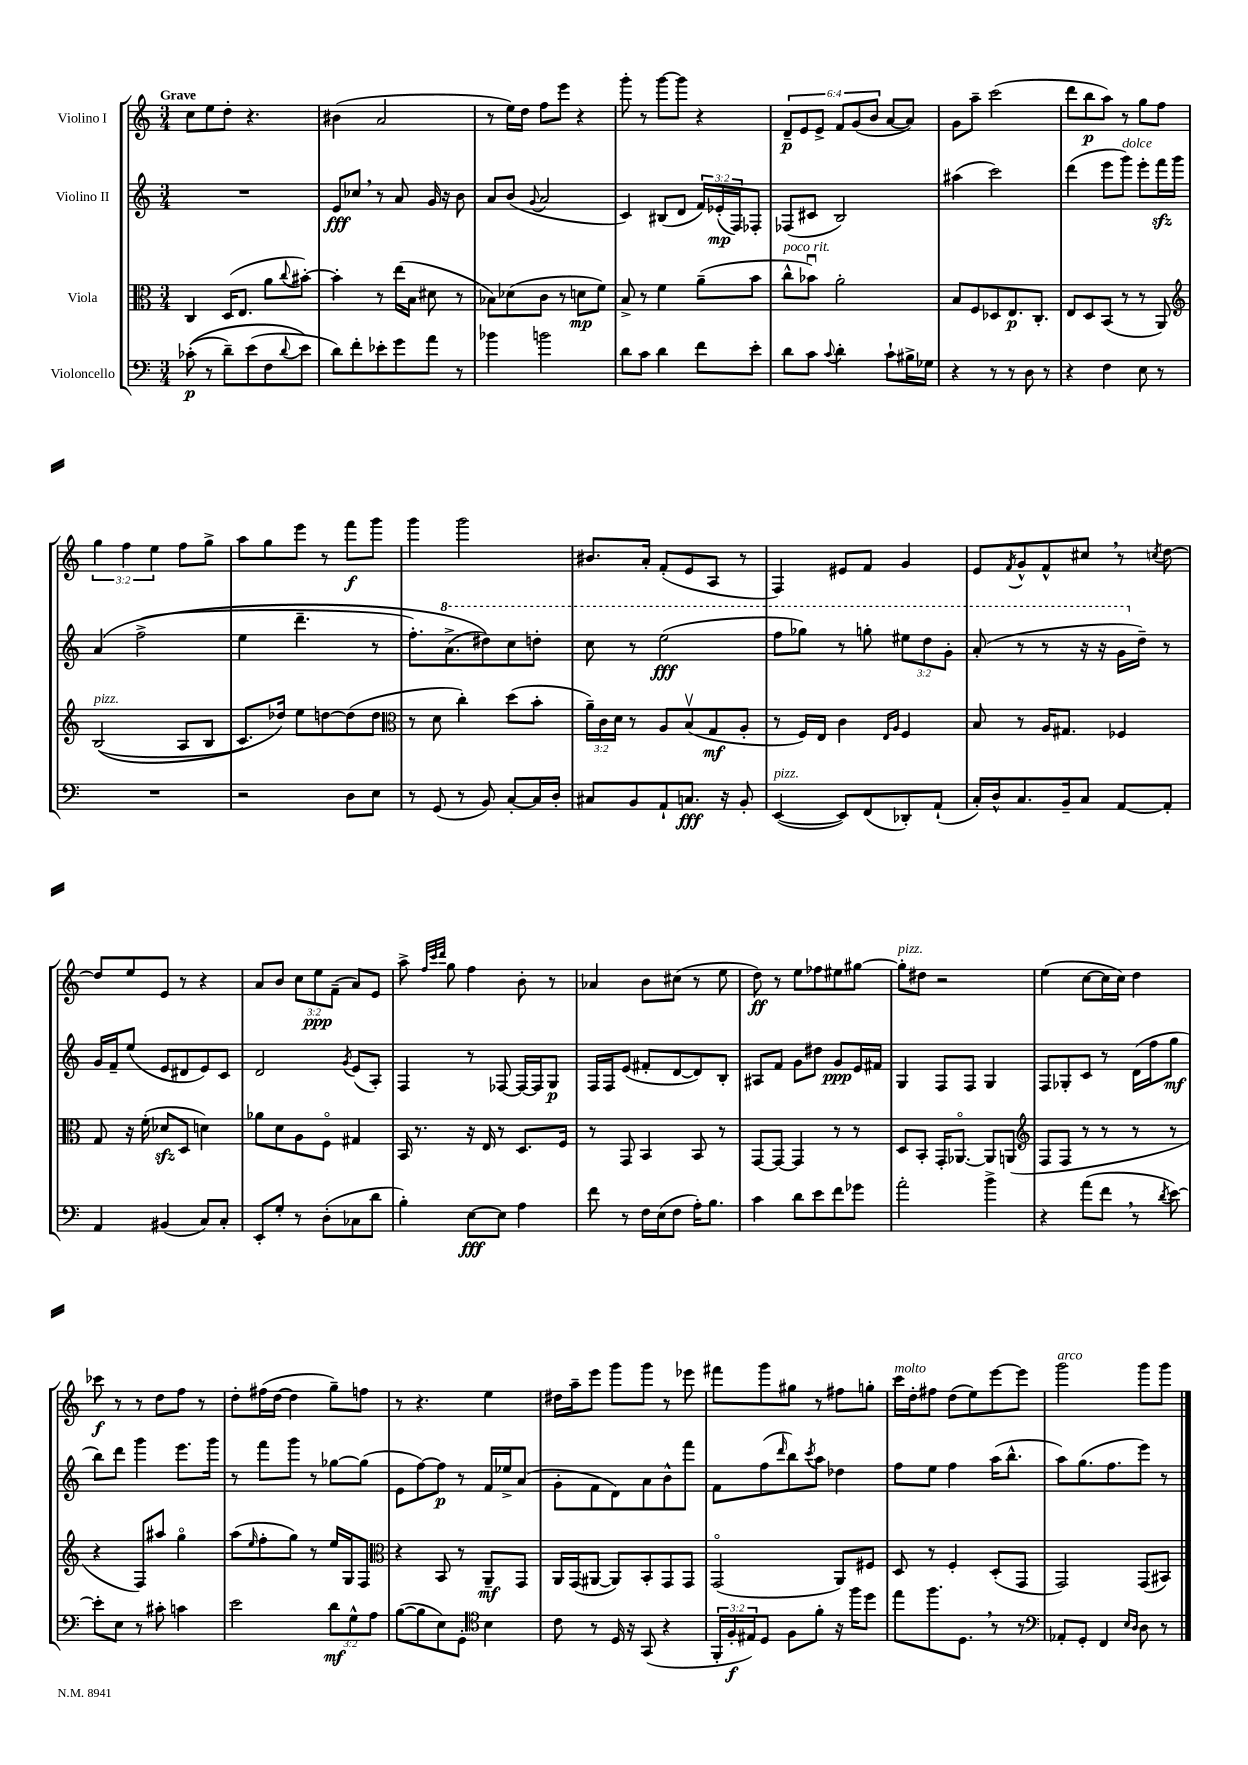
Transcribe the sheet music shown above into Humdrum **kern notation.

**kern	**dynam	**kern	**dynam	**kern	**dynam	**kern	**dynam
*part4	*part4	*part3	*part3	*part2	*part2	*part1	*part1
*staff4	*staff4	*staff3	*staff3	*staff2	*staff2	*staff1	*staff1
*I"Violoncello	*	*I"Viola	*	*I"Violino II	*	*I"Violino I	*
*clefF4	*	*clefC3	*	*clefG2	*	*clefG2	*
*k[]	*	*k[]	*	*k[]	*	*k[]	*
*M3/4	*	*M3/4	*	*M3/4	*	*M3/4	*
=1	=1	=1	=1	=1	=1	=1	=1
!	!	!	!	!	!	!LO:TX:a:B:t=Grave	!
((8c-X'\	p	4C/	.	2.r	.	8cc\L	.
8r	.	.	.	.	.	8ee\	.
8d~\L)	.	(16D/KL	.	.	.	8dd'\J	.
.	.	8.E/J	.	.	.	.	.
(8e\	.	.	.	.	.	4.r	.
8F\	.	8a\L	.	.	.	.	.
8qqd/	.	8qqcc/	.	.	.	.	.
8e\J)	.	[8b#X'\J)	.	.	.	.	.
=2	=2	=2	=2	=2	=2	=2	=2
8d\L)	.	4b#'\]	.	8e/L	fff	(4b#X\	.
8f'\	.	.	.	8cc-X,/J	.	.	.
8e-X'\	.	8r	.	8r	.	2a/	.
8g\	.	(16ee\LL	.	8a/	.	.	.
.	.	16B\JJ	.	.	.	.	.
8a\J	.	8d#X\	.	16g/	.	.	.
.	.	.	.	16r	.	.	.
8r	.	8r	.	8b\	.	.	.
=3	=3	=3	=3	=3	=3	=3	=3
4b-X\	.	8B-X\L)	.	8a/L	.	8r	.
.	.	(8d-X\	.	(8b/J	.	16ee\LL)	.
.	.	.	.	.	.	16dd\JJ	.
.	.	.	.	8qqg/	.	.	.
2bn\	.	8c\J	.	2a/	.	8ff\L	.
.	.	8r	.	.	.	8eee\J	.
.	.	8dn\L	mp	.	.	4r	.
.	.	8f\J)	.	.	.	.	.
=4	=4	=4	=4	=4	=4	=4	=4
8d\L	.	8B^/	.	4c/)	.	8ggg'\	.
8c\J	.	8r	.	.	.	8r	.
4d\	.	4f\	.	(8B#X/L	.	[8ggg\L	.
.	.	.	.	8d/J	.	8ggg\J]	.
8f\L	.	(8a~\L	.	24f/LL)	.	4r	.
.	.	.	.	(24e-X'/	mp	.	.
.	.	.	.	24F/J)	.	.	.
8e'\J	.	8b\J	.	8F-X'/J	.	.	.
=5	=5	=5	=5	=5	=5	=5	=5
!	!	!LO:TX:a:i:t=poco rit.	!	!	!	!	!
8d\L	.	8cc^^\L	.	(8F-X/L	.	12d~/L	p
.	.	.	.	.	.	12e/	.
8c\J	.	8b-Xu\J)	.	8c#X/J	.	.	.
.	.	.	.	.	.	12e^/J	.
8qqc/	.	.	.	.	.	.	.
4d'\	.	2a'\	.	2B/)	.	12f/L	.
.	.	.	.	.	.	(12g/	.
.	.	.	.	.	.	12b/J	.
8c`\L	.	.	.	.	.	[8a/L	.
16B#X^\L	.	.	.	.	.	8a/J])	.
16G-X\JJ	.	.	.	.	.	.	.
=6	=6	=6	=6	=6	=6	=6	=6
4r	.	8B/L	.	(4aa#X\	.	8g\L	.
.	.	8F/	.	.	.	8aa~\J	.
8r	.	8D-X/	.	2ccc\)	.	(2ccc\	.
8r	.	8.E/	p	.	.	.	.
8D\	.	.	.	.	.	.	.
.	.	8.C'/J	.	.	.	.	.
8r	.	.	.	.	.	.	.
=7	=7	=7	=7	=7	=7	=7	=7
4r	.	8E/L	.	(4ddd\	.	8ddd\L	.
.	.	8D/	.	.	.	8bb\	p
4F\	.	(8BB/J	.	8eee\L	.	8aa\J)	.
!	!	!	!	!LO:TX:a:i:t=dolce	!	!	!
.	.	8r	.	8ggg\J)	.	8r	.
8E\	.	8r	.	8eee'\L	.	8gg\L	.
8r	.	8AA/)	.	16fffzz\L	.	8ff\J	.
.	.	.	.	16ggg\JJ	.	.	.
!!LO:LB:g=z
=8	=8	=8	=8	=8	=8	=8	=8
*	*	*clefG2	*	*	*	*	*
!	!	!LO:TX:a:i:t=pizz.	!	!	!	!	!
2.r	.	((2B/	.	(4a/	.	6gg\	.
.	.	.	.	.	.	6ff\	.
.	.	.	.	(2ff^\	.	.	.
.	.	.	.	.	.	6ee\	.
.	.	8A/L	.	.	.	8ff\L	.
.	.	8B/J	.	.	.	8gg^\J	.
=9	=9	=9	=9	=9	=9	=9	=9
2r	.	8.c/L)	.	4ee\	.	8aa\L	.
.	.	.	.	.	.	8gg\	.
.	.	16dd-X/Jk)	.	.	.	.	.
.	.	8ee\L	.	4.ddd~\	.	8eee\J	.
.	.	[8ddn\	.	.	.	8r	.
8D\L	.	(8dd\]	.	.	.	8fff\L	f
8E\J	.	8dd\J	.	8r	.	8ggg\J	.
=10	=10	=10	=10	=10	=10	=10	=10
*	*	*clefC3	*	*	*	*	*
8r	.	8r	.	8.ff'\L)	.	4ggg\	.
(8GG/	.	8d\	.	.	.	.	.
*	*	*	*	*8va	*	*	*
.	.	.	.	(8.aa^\	.	.	.
8r	.	4cc'\)	.	.	.	2ggg\	.
8BB/)	.	.	.	8ddd#X\))	.	.	.
[8C'/L	.	(8dd\L	.	8ccc\	.	.	.
16C/L]	.	8b'\J	.	8dddn'\J	.	.	.
16D'/JJ	.	.	.	.	.	.	.
=11	=11	=11	=11	=11	=11	=11	=11
8C#X/L	.	24a~\LL)	.	8ccc\	.	8.b#X/L	.
.	.	24c\	.	.	.	.	.
.	.	24d\JJ	.	.	.	.	.
8BB/	.	8r	.	8r	.	.	.
.	.	.	.	.	.	16a'/Jk	.
8AA`/	.	8A/L	.	(2eee\	fff	(8f'/L	.
8.Cn/J	fff	(8Bv/	.	.	.	8e/	.
.	.	8G/	mf	.	.	8A/J	.
16r	.	.	.	.	.	.	.
8BB'/	.	8A'/J	.	.	.	8r	.
=12	=12	=12	=12	=12	=12	=12	=12
!LO:TX:a:i:t=pizz.	!	!	!	!	!	!	!
([4EE/	.	8r	.	8fff\L	.	4F/)	.
.	.	16F/LL)	.	8ggg-X\J)	.	.	.
.	.	16E/JJ	.	.	.	.	.
8EE/L])	.	4c\	.	8r	.	8e#X/L	.
(8FF/	.	.	.	8gggn'\	.	8f/J	.
.	.	16qqE/LL	.	.	.	.	.
.	.	16qqA/JJ	.	.	.	.	.
8DD-X'/)	.	4F/	.	12eee#X\L	.	4g/	.
.	.	.	.	12ddd\	.	.	.
(8AA`/J	.	.	.	.	.	.	.
.	.	.	.	12gg'\J	.	.	.
=13	=13	=13	=13	=13	=13	=13	=13
16C'/LL)	.	8B/	.	(8aa'/	.	8e/L	.
16D^^/J	.	.	.	.	.	.	.
.	.	.	.	.	.	8qf/	.
8.C/	.	8r	.	8r	.	8g^^/	.
.	.	16A/KL	.	8r	.	8f^^/	.
16BB~/k	.	8.G#X/J	.	.	.	.	.
8C/J	.	.	.	16r	.	8cc#X,/J	.
.	.	.	.	16r	.	.	.
[8AA/L	.	4F-X/	.	16gg\LL	.	8r	.
*	*	*	*	*X8va	*	*	*
.	.	.	.	16dd~\JJ)	.	.	.
.	.	.	.	.	.	8qccn/	.
8AA'/J]	.	.	.	8r	.	[8dd\	.
!!LO:LB:g=z
=14	=14	=14	=14	=14	=14	=14	=14
4AA/	.	8G/	.	16g/LL	.	8dd/L]	.
.	.	.	.	16f~/J	.	.	.
.	.	16r	.	(8ee/J	.	8ee/	.
.	.	(16f'\	.	.	.	.	.
(4BB#X/	.	8d-Xzz/L	.	8e/L	.	8e/J	.
.	.	8D/J	.	8d#X/	.	8r	.
8C/L)	.	4dn\)	.	8e/)	.	4r	.
8C'/J	.	.	.	8c/J	.	.	.
=15	=15	=15	=15	=15	=15	=15	=15
8EE'/L	.	8a-X\L	.	2d/	.	8a/L	.
8G'/J	.	8d\	.	.	.	8b/J	.
8r	.	8A\	.	.	.	12cc\L	.
.	.	.	.	.	.	12ee\	ppp
(8D'\L	.	8F\J	.	.	.	.	.
.	.	.	.	.	.	(12f~\J	.
.	.	.	.	8qg/	.	.	.
8C-X\	.	4G#X/	.	(8e/L	.	8a/L)	.
8d\J	.	.	.	8A'/J)	.	8e/J	.
=16	=16	=16	=16	=16	=16	=16	=16
4B'\)	.	16BB/	.	4F/	.	8aa^\	.
.	.	8.r	.	.	.	.	.
.	.	.	.	.	.	32qqff/LLL	.
.	.	.	.	.	.	32qqccc/	.
.	.	.	.	.	.	32qqddd/JJJ	.
.	.	.	.	.	.	8gg\	.
[8E\L	fff	16r	.	8r	.	4ff\	.
.	.	16E/	.	.	.	.	.
8E\J]	.	8r	.	[8F-X/	.	.	.
4A\	.	8.D/L	.	16F-/LL_	.	8b'\	.
.	.	.	.	16F-/J]	.	.	.
.	.	.	.	8G/J	p	8r	.
.	.	16F/Jk	.	.	.	.	.
=17	=17	=17	=17	=17	=17	=17	=17
8f\	.	8r	.	16F/LL	.	4a-X/	.
.	.	.	.	16F/J	.	.	.
8r	.	8GG/	.	(8e/J	.	.	.
16F\LL	.	4BB/	.	8f#X'/L	.	8b\L	.
(16E\J	.	.	.	.	.	.	.
8F\J	.	.	.	[8d/	.	(8cc#X\J	.
16A'\KL)	.	8BB/	.	8d/])	.	8r	.
8.B\J	.	.	.	.	.	.	.
.	.	8r	.	8B'/J	.	8ee\	.
=18	=18	=18	=18	=18	=18	=18	=18
4c\	.	[8GG/L	.	8A#X/L	.	8dd\)	ff
.	.	8GG/J_	.	8f/J	.	8r	.
8d\L	.	4GG/]	.	8g\L	.	8ee\L	.
8e\	.	.	.	8dd#X\J	.	8ff-X\	.
8f\	.	8r	.	8g/L	ppp	8ee#X\	.
8g-X\J	.	8r	.	16e/L	.	[8gg#X\J	.
.	.	.	.	16f#X/JJ	.	.	.
=19	=19	=19	=19	=19	=19	=19	=19
!	!	!	!	!	!	!LO:TX:a:i:t=pizz.	!
2a'\	.	8D/L	.	4G/	.	8gg#'\L]	.
.	.	8BB'/J	.	.	.	8dd#X\J	.
.	.	16GG'/KL	.	8F/L	.	2r	.
.	.	[8.AA-X/J	.	.	.	.	.
.	.	.	.	8F/J	.	.	.
4b^\	.	8AA-/L]	.	4G/	.	.	.
.	.	(8AAn/J	.	.	.	.	.
=20	=20	=20	=20	=20	=20	=20	=20
*	*	*clefG2	*	*	*	*	*
4r	.	8F/L	.	8F/L	.	(4ee\	.
.	.	8F/J	.	8G-X'/	.	.	.
(8a\L	.	8r	.	8c/J	.	[8cc\L	.
8f,\J	.	8r	.	8r	.	16cc\L]	.
.	.	.	.	.	.	16cc\JJ)	.
8r	.	8r	.	(16d\LL	.	4dd\	.
.	.	.	.	16ff\J	.	.	.
8qd/	.	.	.	.	.	.	.
[8e\)	.	8r	.	8gg\J	mf	.	.
!!LO:LB:g=z
=21	=21	=21	=21	=21	=21	=21	=21
8e'\L]	.	4r	.	8bb\L)	.	8ccc-X\	f
8E\J	.	.	.	8ddd\J	.	8r	.
8r	.	8F/L)	.	4ggg\	.	8r	.
8c#X'\	.	8aa#X/J	.	.	.	8dd\L	.
4cn\	.	4gg\	.	8.eee\L	.	8ff\J	.
.	.	.	.	.	.	8r	.
.	.	.	.	16ggg\Jk	.	.	.
=22	=22	=22	=22	=22	=22	=22	=22
2e\	.	(8aa\L	.	8r	.	8dd'\L	.
.	.	16qqee/	.	.	.	.	.
.	.	8ff'\	.	8fff\L	.	(16ff#X\L	.
.	.	.	.	.	.	[16dd\JJ	.
.	.	8gg\J)	.	8ggg\J	.	4dd\]	.
.	.	8r	.	8r	.	.	.
12d\L	mf	16ee/LL	.	[8gg-X\L	.	8gg~\L)	.
.	.	16G/J	.	.	.	.	.
12G^^\	.	.	.	.	.	.	.
.	.	8F/J	.	(8gg-\J]	.	8ffn\J	.
12A\J	.	.	.	.	.	.	.
=23	=23	=23	=23	=23	=23	=23	=23
*	*	*clefC3	*	*	*	*	*
([8B\L	.	4r	.	8e\L	.	8r	.
8B\]	.	.	.	[8ff\)	.	4.r	.
8E\)	.	8BB/	.	8ff\J]	p	.	.
8GG'\J	.	8r	.	8r	.	.	.
*clefC4	*	*	*	*	*	*	*
4B\	.	8AA~/L	mf	16f/LL	.	4ee\	.
.	.	.	.	16ee-X^/J	.	.	.
.	.	8GG/J	.	(8a/J	.	.	.
=24	=24	=24	=24	=24	=24	=24	=24
8c\	.	16AA/LL	.	8g'\L	.	16dd#X\LL	.
.	.	(16GG/J	.	.	.	16aa~\J	.
8r	.	[8AA#X/J	.	8f\	.	8eee\J	.
16D/	.	8AA#/L])	.	8d\)	.	8ggg\L	.
16r	.	.	.	.	.	.	.
(8GG/	.	8BB'/	.	8a\	.	8ggg\J	.
4r	.	8GG/	.	8b^^\	.	8r	.
.	.	8GG/J	.	8fff\J	.	8eee-X\	.
=25	=25	=25	=25	=25	=25	=25	=25
24FF'/LL	.	(2GG/	.	8f\L	.	8fff#X\L	.
24F'/	f	.	.	.	.	.	.
24E#X/J)	.	.	.	.	.	.	.
8D/J	.	.	.	(8ff\	.	8ggg\	.
.	.	.	.	16qqddd/	.	.	.
8F\L	.	.	.	8bb\)	.	8gg#X\J	.
.	.	.	.	8qccc/	.	.	.
8f'\J	.	.	.	8aa\J	.	8r	.
16r	.	8AA/L)	.	4dd-X\	.	8ff#X\L	.
16ff\KL	.	.	.	.	.	.	.
8dd\J	.	8F#X/J	.	.	.	8ggn'\J	.
=26	=26	=26	=26	=26	=26	=26	=26
!	!	!	!	!	!	!LO:TX:a:i:t=molto	!
8ee\L	.	8D/	.	8ff\L	.	16ccc\LL	.
.	.	.	.	.	.	16dd'\J	.
8.ff\	.	8r	.	8ee\J	.	8ff#X\J	.
.	.	4F'/	.	4ff\	.	(8dd\L	.
8.D,\J	.	.	.	.	.	.	.
.	.	.	.	.	.	8ee\)	.
8r	.	(8D'/L	.	(16aa\KL	.	[8eee\	.
.	.	.	.	8.bb^^\J	.	.	.
8r	.	8GG/J	.	.	.	8eee\J]	.
=27	=27	=27	=27	=27	=27	=27	=27
*clefF4	*	*	*	*	*	*	*
!	!	!	!	!	!	!LO:TX:a:i:t=arco	!
8AA-X'/L	.	2GG/)	.	8aa\L)	.	2ggg\	.
8GG'/J	.	.	.	(8.gg\	.	.	.
4FF/	.	.	.	.	.	.	.
.	.	.	.	8.ff\	.	.	.
16qqE/LL	.	.	.	.	.	.	.
16qqD/JJ	.	.	.	.	.	.	.
8D\	.	(8GG/L	.	8eee\J)	.	8ggg\L	.
8r	.	8BB#X/J)	.	8r	.	8ggg\J	.
==	==	==	==	==	==	==	==
*-	*-	*-	*-	*-	*-	*-	*-
